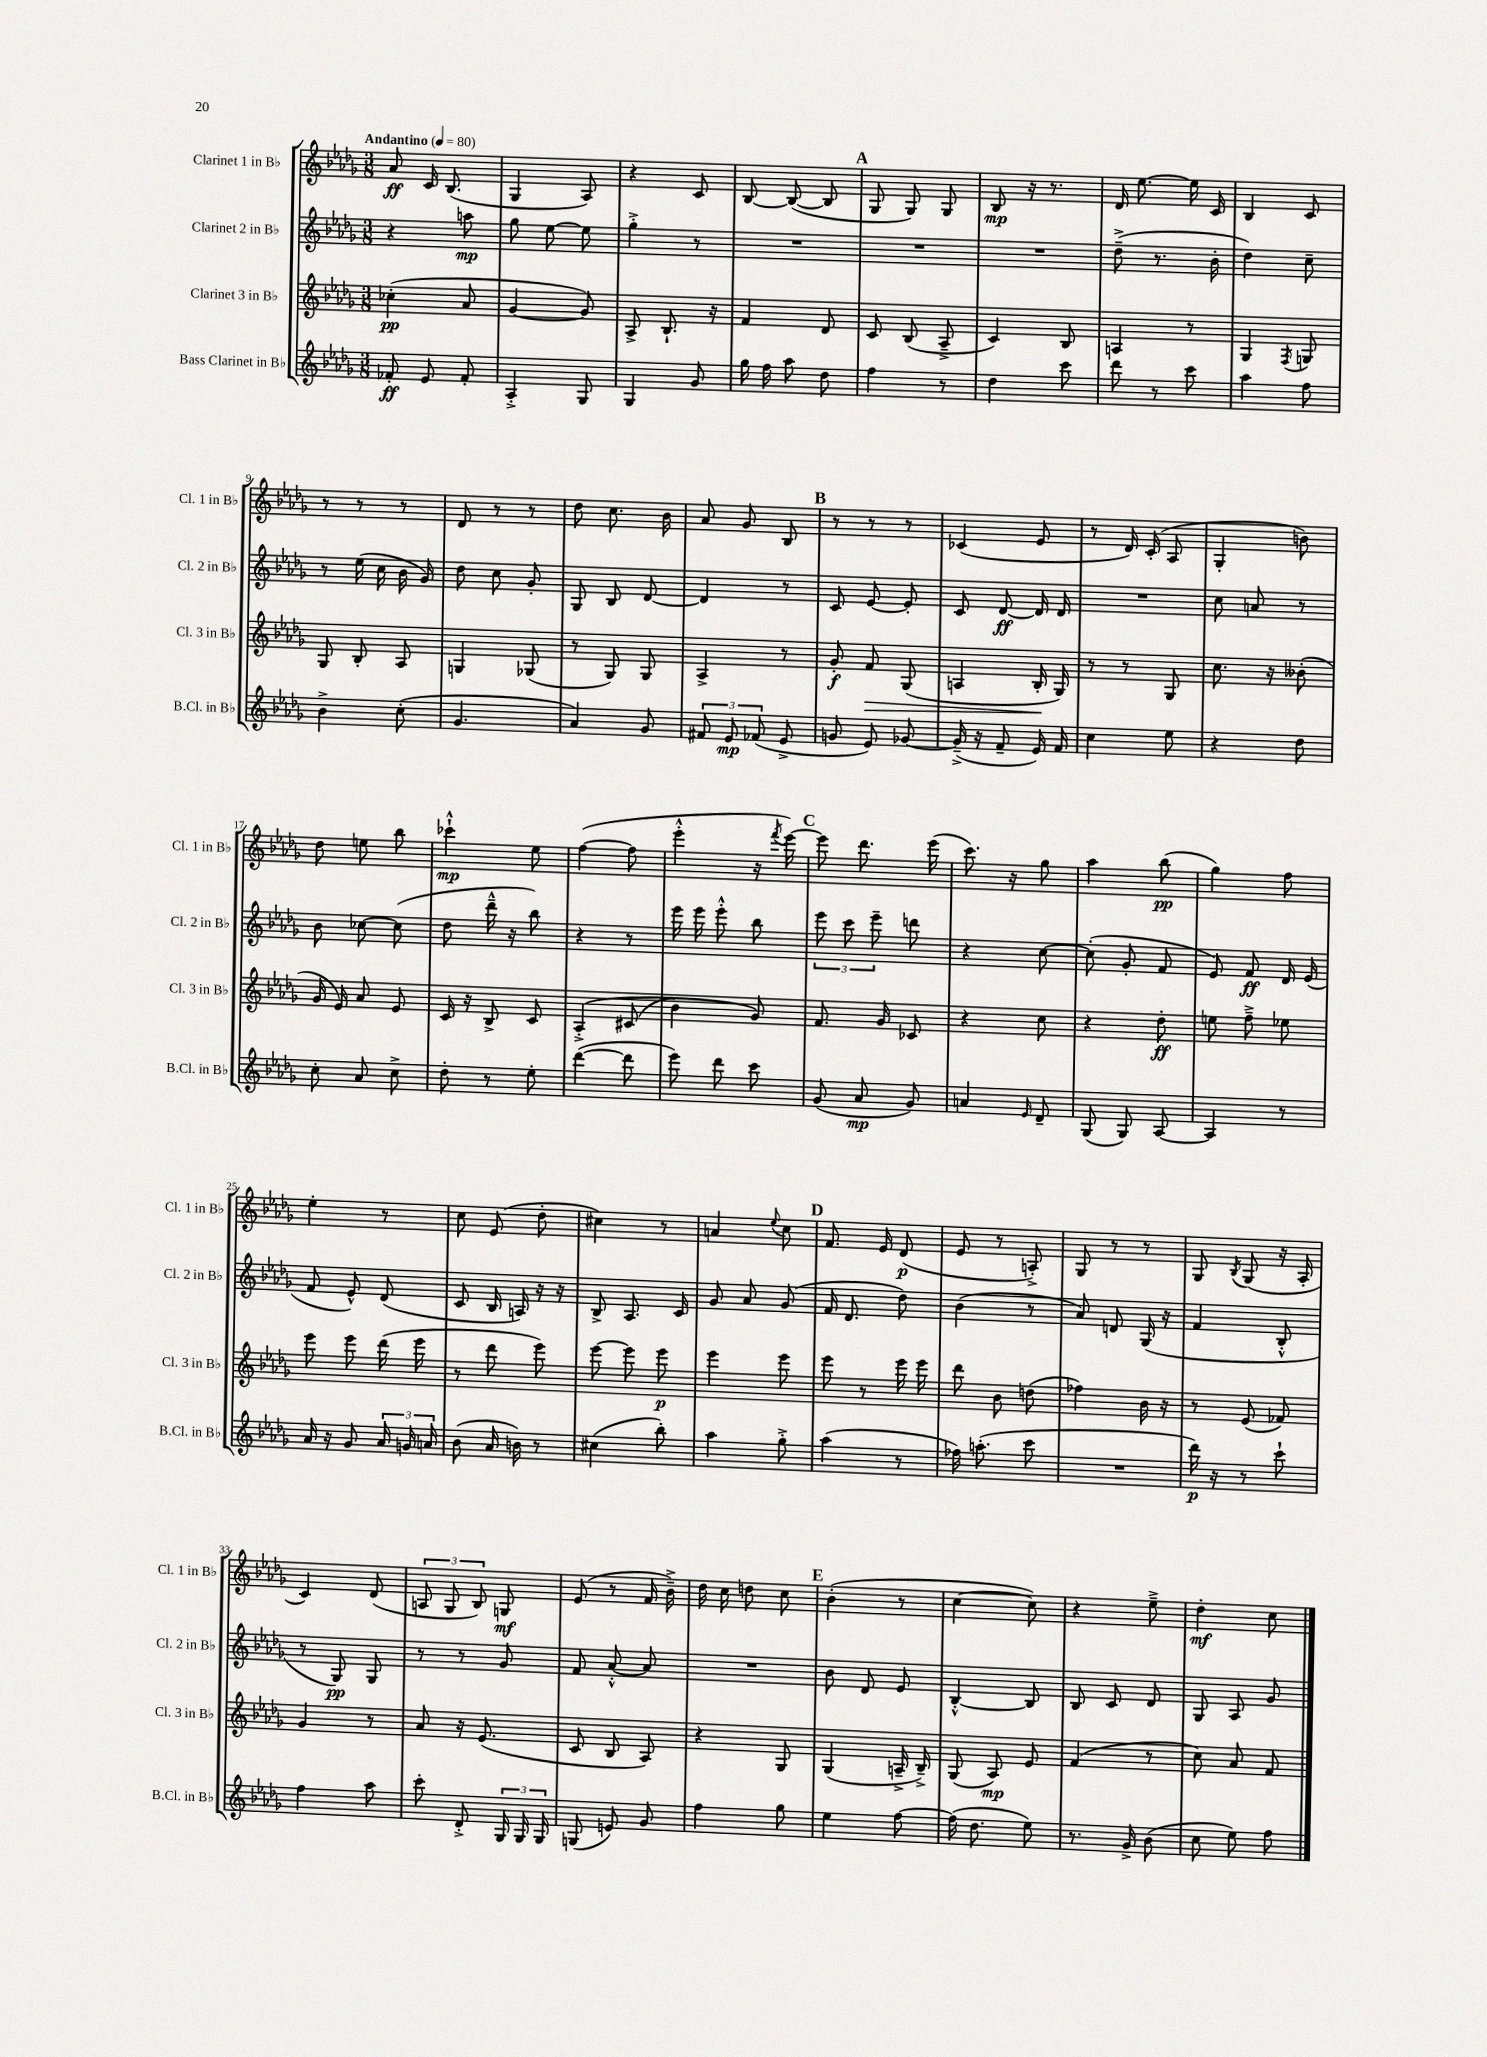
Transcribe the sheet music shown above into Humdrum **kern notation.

**kern	**kern	**kern	**kern
*staff4	*staff3	*staff2	*staff1
*clefG2	*clefG2	*clefG2	*clefG2
*k[b-e-a-d-g-]	*k[b-e-a-d-g-]	*k[b-e-a-d-g-]	*k[b-e-a-d-g-]
*M3/8	*M3/8	*M3/8	*M3/8
*MM80	*MM80	*MM80	*MM80
8f-'/	(4cc-'\	4r	8a-/
8e-/	.	.	16c/
.	.	.	(8.B-/
8f-'/	8a-/	8aa\	.
=	=	=	=
4A-'^/	[4g-/	8gg-\	4G-/
.	.	[8ee-\	.
8G-/	8g-/])	8ee-\]	8A-/)
=	=	=	=
4G-/	8A-^/	4gg-'^\	4r
.	8.B-`/	.	.
8g-/	.	8r	8c/
.	16r	.	.
=	=	=	=
16gg-\	4f/	4.r	[8B-/
16ff\	.	.	.
8aa-\	.	.	(8B-/_
8dd-\	8d-/	.	8B-/]
=	=	=	=
4ff\	8c/	4.r	8G-/
.	(8B-/	.	8G-/)
8r	8A-~^/	.	8G-/
=	=	=	=
4dd-\	4c/)	4.r	8B-/
.	.	.	16r
.	.	.	8.r
8ccc\	8B-/	.	.
=	=	=	=
8ddd-\	4A/	(8dd-~^\	16d-/
.	.	.	[8.ee-\
8r	.	8.r	.
8ccc\	8r	.	16ee-\]
.	.	16b-'\	16c/
=	=	=	=
4aa-\	4G-/	4dd-\)	4B-/
.	8qF/	.	.
8ff\	8G/	8cc~\	8c/
=	=	=	=
4b-^\	8G-/	8r	8r
.	8B-'/	(16ee-\	8r
.	.	16cc\	.
(8cc'\	8A-/	16b-\	8r
.	.	16g-/)	.
=	=	=	=
4.g-/	4G/	8dd-\	8d-/
.	.	8cc\	8r
.	(8G-/	8g-'/	8r
=	=	=	=
4a-/)	8r	8G-/	8dd-\
.	8G-/)	8B-/	8.cc\
8g-/	8G-/	[8d-/	.
.	.	.	16b-\
=	=	=	=
12f#/	4A-^/	4d-/]	8a-/
12e-/	.	.	.
.	.	.	8g-/
(12f-/	.	.	.
8e-^/	8r	8r	8B-/
=	=	=	=
8g/	8g-'/	8c/	8r
8e-/)	8f/	[8e-/	8r
[8g-/	(8G-/	8e-'/]	8r
=	=	=	=
(16g-~^/]	4A/	8c/	(4c-/
16r	.	.	.
8f~/	.	[8d-/	.
16e-/)	16B-'/	16d-/]	8e-/
16f/	16G-/)	16d-/	.
=	=	=	=
4cc\	8r	4.r	8r
.	8r	.	16d-/)
.	.	.	(16c'/
8ee-\	8G-/	.	8A-/
=	=	=	=
4r	8.cc\	8cc\	4G-'/
.	.	8a/	.
.	16r	.	.
8dd-\	(8b--'\	8r	8b\)
=	=	=	=
8cc'\	16g-/	8b-\	8dd-\
.	16e-/)	.	.
8a-/	8a-/	[8cc-\	8ee\
8cc^\	8e-/	(8cc-\]	8bb-\
=	=	=	=
8dd-'\	16c/	8dd-\	4ccc-`^^\
.	16r	.	.
8r	8B-^/	16ddd-~^^\	.
.	.	16r	.
8ee-'\	8c/	8bb-\)	8ee-\
=	=	=	=
([4ddd-\	&(4A-'^/	4r	([4ff\
8ddd-\]	(8c#/	8r	8ff\]
=	=	=	=
8eee-\)	4b-\)	16eee-\	4eee-'^^\
.	.	16eee-\	.
8ddd-\	.	8eee-'^^\	.
8ccc\	8g-/&)	8bb-\	16r
.	.	.	8qfff/
.	.	.	[16eee-\)
=	=	=	=
(8g-/	8.f/	12eee-\	8eee-\]
.	.	12ccc\	.
8a-/	.	.	8.ddd-\
.	.	12eee-~\	.
.	16g-/	.	.
8g-/)	8c-/	8ddd\	.
.	.	.	(16eee-\
=	=	=	=
4a/	4r	4r	8.ccc\)
.	.	.	16r
16qqe-/	.	.	.
8d-~/	8cc\	[8cc\	8gg-\
=	=	=	=
(8G-/	4r	(8cc'\]	4aa-\
8G-/)	.	8g-'/	.
[8A-/	8dd-'\	8f/	(8bb-\
=	=	=	=
4A-/]	8ee\	8e-/)	4gg-\)
.	8ff~^\	8f/	.
8r	8ee-\	16d-/	8ff\
.	.	(16e-/	.
=	=	=	=
16a-/	8eee-\	8f/	4ee-'\
16r	.	.	.
8g-/	8eee-\	8e-^^/)	.
24a-/	(16ddd-\	(8d-/	8r
24g/	.	.	.
.	16eee-\	.	.
24a/	.	.	.
=	=	=	=
(8b-\	8r	8c/	8cc\
16a-/	8ddd-\	16B-/	(8e-/
16b\)	.	16A/)	.
8r	8eee-\)	16r	8dd-'\
.	.	16r	.
=	=	=	=
(4cc#\	[8eee-\	8B-^/	4cc#\)
.	8eee-\]	8.A-/	.
8bb-'\)	8eee-\	.	8r
.	.	16c/	.
=	=	=	=
4aa-\	4eee-\	8g-/	4a/
.	.	8a-/	.
.	.	.	8qqee-/
8gg-'^\	8eee-\	(8g-/	8cc\
=	=	=	=
(4aa-\	8eee-\	16f/	8.f/
.	.	8.d-/	.
.	8r	.	.
.	.	.	16e-/
8r	16eee-\	8dd-\)	(8d-/
.	16eee-\	.	.
=	=	=	=
16ff-\)	8ddd-\	(4b-\	8e-/
(8.aa'\	.	.	.
.	8b-\	.	8r
8ccc\	(8dd\	8r	8A'^/)
=	=	=	=
4.r	4ff-\)	8a-/)	8G-/
.	.	8d/	8r
.	16b-\	(16G-/	8r
.	16r	16r	.
=	=	=	=
16ddd-\)	8r	4f/	8G-/
16r	.	.	.
.	.	.	8qB-/
8r	(8e-/	.	(8G-/
8ccc`\	8f-/)	8B-'^^/	16r
.	.	.	16A-'/
=	=	=	=
4ff\	4g-/	8r	4c/)
.	.	8G-/)	.
8aa-\	8r	8G-/	(8d-/
=	=	=	=
8ccc'\	8a-/	8r	12A/
.	.	.	12G-/
8d-'^/	16r	8r	.
.	.	.	12B-/)
.	(8.e-/	.	.
24G-/	.	8g-/	8G/
24G-/	.	.	.
24G-/	.	.	.
=	=	=	=
(8G/	8c/	8f/	(8e-/
8e/)	8B-/	[8a-'^^/	8r
8g-/	8A-/)	8a-/]	16f/
.	.	.	16b-~^\)
=	=	=	=
4ff\	4r	4.r	16dd-\
.	.	.	16cc\
.	.	.	8dd\
8gg-\	8G-/	.	8cc\
=	=	=	=
4ee-\	(4G-/	8b-\	(4b-'\
.	.	8d-/	.
[8ff\	16A~^/	8e-/	8r
.	16B-~^/)	.	.
=	=	=	=
(16ff\]	(8G-/	[4B-'^^/	[4cc\
8.dd-\	.	.	.
.	8A-/)	.	.
8ee-\)	8e-/	8B-/]	8cc\])
=	=	=	=
8.r	(4f/	8B-/	4r
.	.	8c/	.
16g-^/	.	.	.
(8b-\	8r	8d-/	8ee-~^\
=	=	=	=
8cc\	8cc\)	8G-/	4dd-'\
8ee-\)	8a-/	8A-/	.
8ff\	8f/	8g-/	8cc\
==	==	==	==
*-	*-	*-	*-
